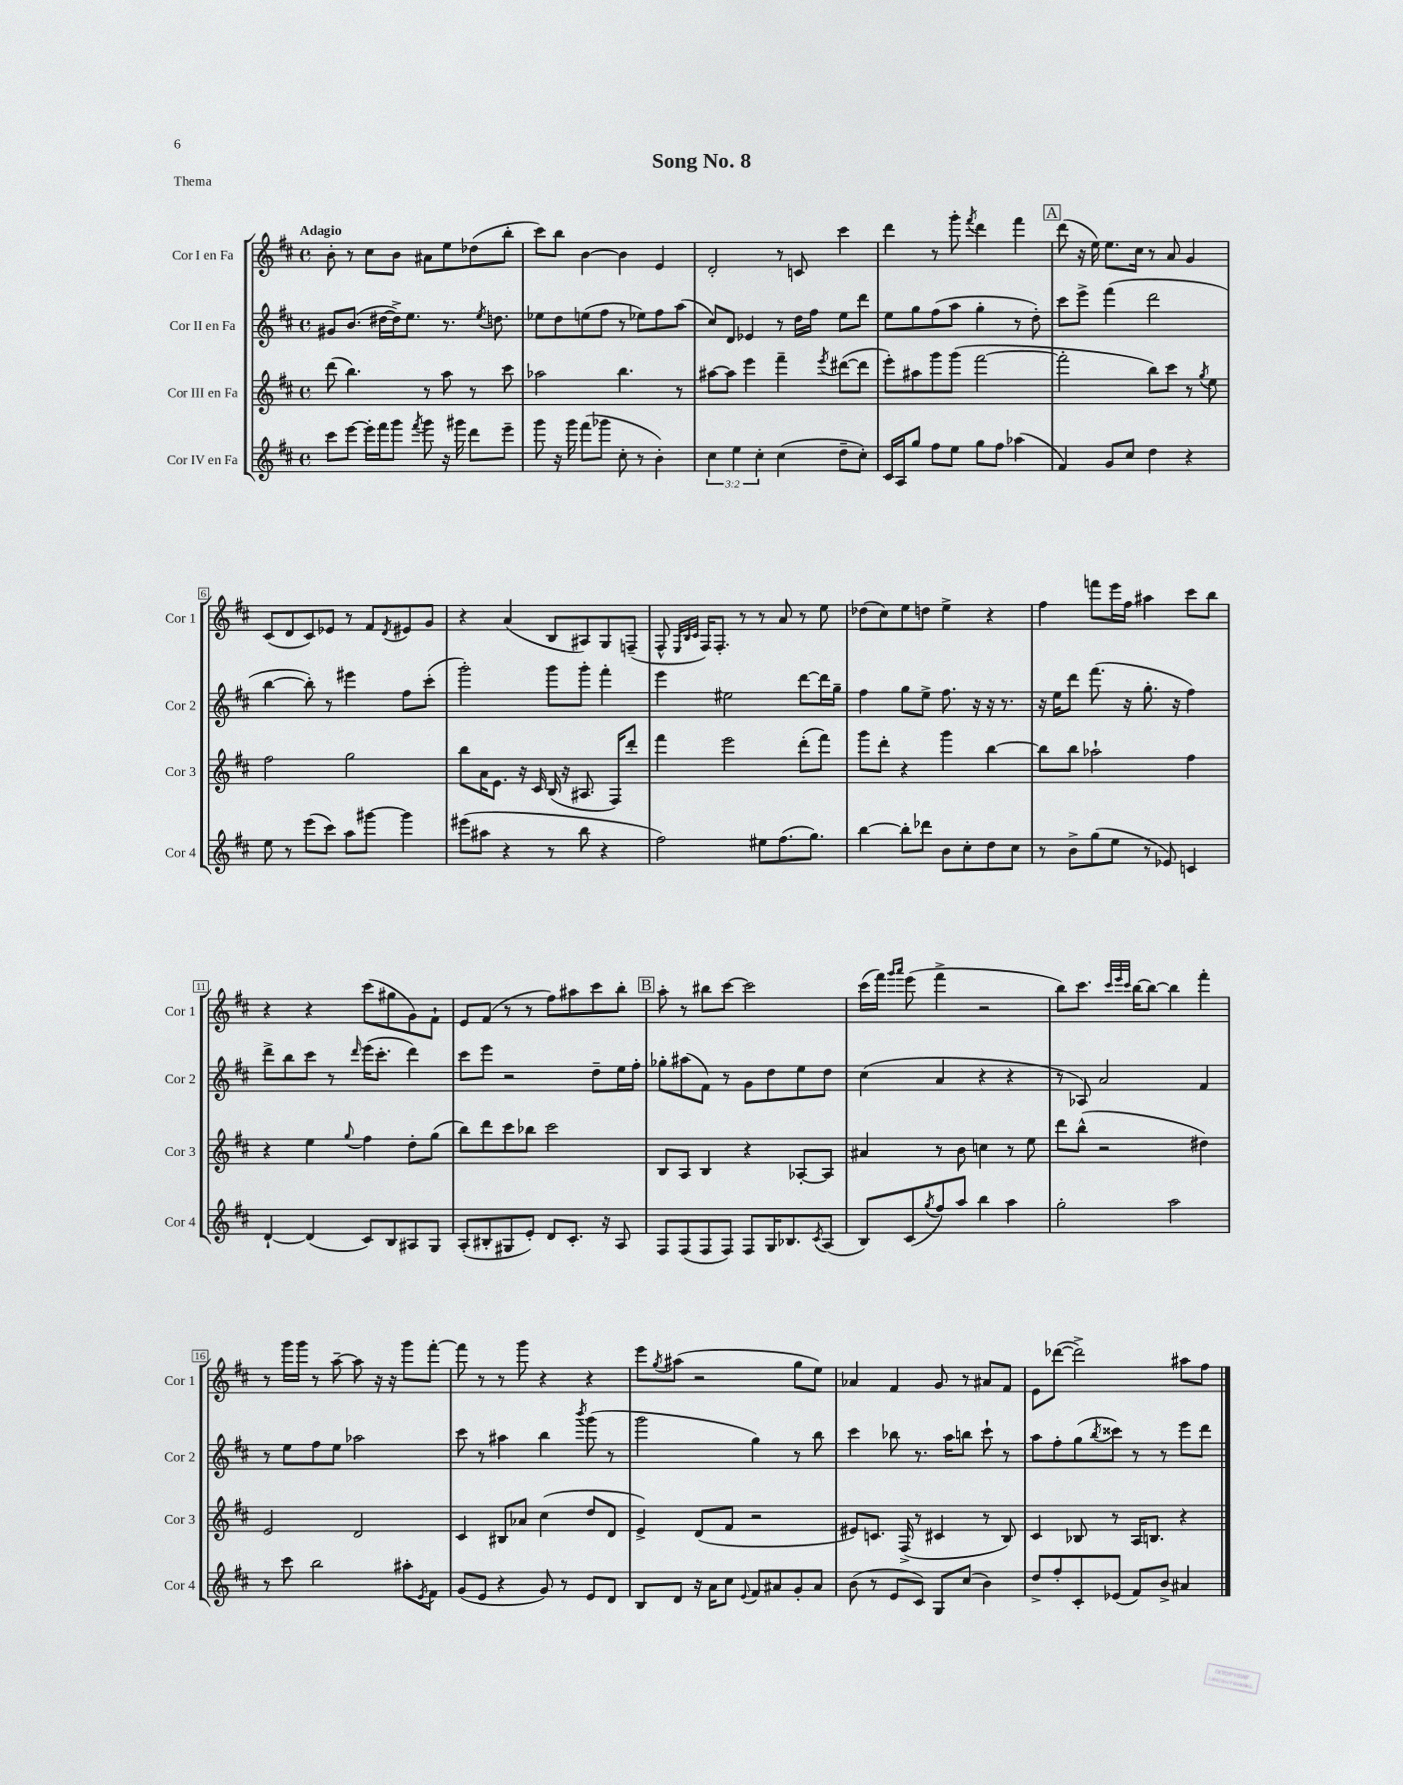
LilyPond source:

\header { title = "Song No. 8" piece = "Thema" }
<<
\new StaffGroup <<
\new Staff = "s0" \with { instrumentName = "Cor I en Fa" shortInstrumentName = "Cor 1" } {
    \clef treble \key d \major \defaultTimeSignature \time 4/4 \tempo "Adagio"
    b'8-. r8 cis''8 b'8 ais'8 e''8 des''8( b''8-. |
    cis'''8) b''8 b'4~ b'4 e'4 |
    d'2-. r8 c'8 cis'''4 |
    d'''4 r8 g'''8-. \acciaccatura { fis'''8 } d'''4 fis'''4 |
    \mark \markup { \box "A" } d'''8( r16 e''16) e''8. cis''16 r8 a'8 g'4 |
    cis'8( d'8 cis'8) ees'8 r8 fis'8 \acciaccatura { d'8 } eis'8 g'8 |
    r4 a'4( b8 ais8) g8 f8--( |
    fis8-^ \grace { e32 b32 cis'32 } fis16) fis8.-. r8 r8 a'8 r8 e''8 |
    des''8( cis''8) e''8 d''8 e''4-> r4 |
    fis''4 f'''8 e'''16 fis''16 ais''4 cis'''8 b''8 |
    r4 r4 cis'''8( gis''8 g'8) fis'8-! |
    e'8 fis'8( r8 r8 fis''8) ais''8 cis'''8 b''8-. |
    \mark \markup { \box "B" } a''8-. r8 bis''8 cis'''8~ cis'''2 |
    cis'''16( fis'''16) \grace { g'''16 a'''16 } e'''8( fis'''4-> r2 |
    b''8) cis'''8. \grace { cis'''32 e'''32 cis'''32 } b''16~ b''8~ b''4 fis'''4-. |
    r8 g'''16 g'''16 r8 a''8~-- a''8 r16 r16 g'''8 fis'''8~-. |
    fis'''8 r8 r8 g'''8 r4 r4 |
    e'''8 \acciaccatura { g''8 } ais''8( r2 g''8 e''8) |
    aes'4 fis'4 g'8 r8 ais'8 fis'8 |
    e'8 des'''8~( des'''2->) ais''8 fis''8 \bar "|." |
}
\new Staff = "s1" \with { instrumentName = "Cor II en Fa" shortInstrumentName = "Cor 2" } {
    \clef treble \key d \major \defaultTimeSignature \time 4/4
    gis'8 b'8.( dis''16~ dis''16->) e''8. r8. \acciaccatura { e''8 } d''8. |
    ees''8 d''8 e''8( fis''8 r8 ees''8) fis''8 a''8( |
    cis''8) d'8 ees'4 r8 d''16 fis''16 e''8 d'''8 |
    e''8 g''8 fis''8( a''8 g''4-. r8 d''8-.) |
    \mark \markup { \box "A" } cis'''8 e'''8-> fis'''4( d'''2 |
    b''4~ b''8-.) r8 eis'''4 fis''8 cis'''8-.( |
    g'''2-.) g'''8 g'''8-. fis'''4-. |
    e'''4 eis''2 d'''8~ d'''16 g''16-- |
    fis''4 g''8 e''8-> fis''8. r16 r16 r8. |
    r16 e''16 d'''8 fis'''8.( r16 g''8.-. r16 fis''4) |
    d'''8-> b''8 cis'''8 r8 \grace { d'''16 } e'''16( cis'''8.-. d'''4) |
    cis'''8 e'''8 r2 d''8-- e''16 fis''16-. |
    \mark \markup { \box "B" } ges''8-. ais''8( fis'8) r8 g'8 d''8 e''8 d''8 |
    cis''4( a'4 r4 r4 |
    r8 aes8) a'2 fis'4 |
    r8 e''8 fis''8 e''8 aes''2 |
    cis'''8 r8 ais''4 b''4 \acciaccatura { b'''8 } g'''8( r8 |
    g'''2 g''4) r8 b''8 |
    cis'''4 bes''8 r8. a''16 b''8 cis'''8-! r8 |
    a''8 fis''8-. g''8( \acciaccatura { b''8 } cisis'''8) r8 r8 e'''8 d'''8 \bar "|." |
}
\new Staff = "s2" \with { instrumentName = "Cor III en Fa" shortInstrumentName = "Cor 3" } {
    \clef treble \key d \major \defaultTimeSignature \time 4/4
    d'''8( b''4.) r8 a''8 r8 cis'''8 |
    aes''2 b''4. r8 |
    ais''8~ ais''8 e'''4 fis'''4-- \acciaccatura { e'''8 } dis'''8~( dis'''8 |
    e'''8-.) ais''8 g'''8 g'''8( fis'''2~ |
    \mark \markup { \box "A" } fis'''2-. b''8) cis'''8 r8 \acciaccatura { g''8 } e''8 |
    fis''2 g''2 |
    b''8 a'16 e'8. r16 cis'16 b16( r16 ais8. fis16) d'''8-. |
    fis'''4 e'''2 d'''8-.( fis'''8) |
    g'''8 d'''8-. r4 g'''4 b''4~ |
    b''8 b''8 aes''2-! fis''4 |
    r4 e''4 \appoggiatura { g''8 } fis''4 d''8-. g''8( |
    b''8) d'''8 cis'''8 bes''8 cis'''2 |
    \mark \markup { \box "B" } b8 a8 b4 r4 aes8~-. aes8 |
    ais'4 r8 b'8 c''4 r8 e''8 |
    d'''8 b''8-^( r2 dis''4) |
    e'2 d'2 |
    cis'4 bis8 aes'8 cis''4( d''8 d'8 |
    e'4->) d'8( fis'8 r2 |
    eis'8) c'8. fis16->( r8 cis'4 r8 b8) |
    cis'4 bes8 r8 a16 b8. r4 \bar "|." |
}
\new Staff = "s3" \with { instrumentName = "Cor IV en Fa" shortInstrumentName = "Cor 4" } {
    \clef treble \key d \major \defaultTimeSignature \time 4/4 \override Staff.TupletNumber.text = #tuplet-number::calc-fraction-text
    cis'''8 e'''8~ e'''16-. fis'''16 g'''8 \acciaccatura { fis'''8 } g'''8 r16 gis'''16 d'''8 e'''8-- |
    g'''8 r16 g'''16 fis'''8( ges'''8 cis''8-. r8 b'4-.) |
    \tuplet 3/2 { cis''4 e''4 cis''4-. } cis''4( d''8-- cis''8-.) |
    cis'16 a16 g''8 fis''8 e''8 g''8 fis''8 aes''4( |
    \mark \markup { \box "A" } fis'4) g'8 cis''8 d''4 r4 |
    e''8 r8 e'''8( cis'''8) a''8 gis'''8~ gis'''4 |
    eis'''8( ais''8 r4 r8 b''8 r4 |
    fis''2) eis''8 fis''8.( g''8.) |
    b''4~ b''8-. des'''8 b'8 cis''8-. d''8 cis''8 |
    r8 b'8-> g''8( e''8 r8 ees'8) c'4 |
    d'4~-! d'4( cis'8) b8 ais8 g8 |
    a8-.( bis8-. gis8 e'8-.) d'8 cis'8.-. r16 a8 |
    \mark \markup { \box "B" } fis8 fis8( fis8 fis8) fis8 g16 bes8. \acciaccatura { cis'8 } a8( |
    b8) cis'8( \acciaccatura { g''8 } fis''8) a''8 b''4 a''4 |
    g''2-. a''2 |
    r8 cis'''8 b''2 ais''8-. \acciaccatura { e'8 } fis'8 |
    g'8( e'8 r4 g'8) r8 e'8 d'8 |
    b8 d'8 r16 a'16 cis''8 \appoggiatura { e'8 } fis'8 ais'8 g'8-. ais'8 |
    b'8( r8 e'8 cis'8) g8 cis''8( b'4) |
    d''8-> fis''8-. cis'8-. ees'8( fis'8) b'8-> ais'4 \bar "|." |
}
>>
>>
\layout { \context { \Score \override BarNumber.stencil = #(make-stencil-boxer 0.1 0.3 ly:text-interface::print) } }
